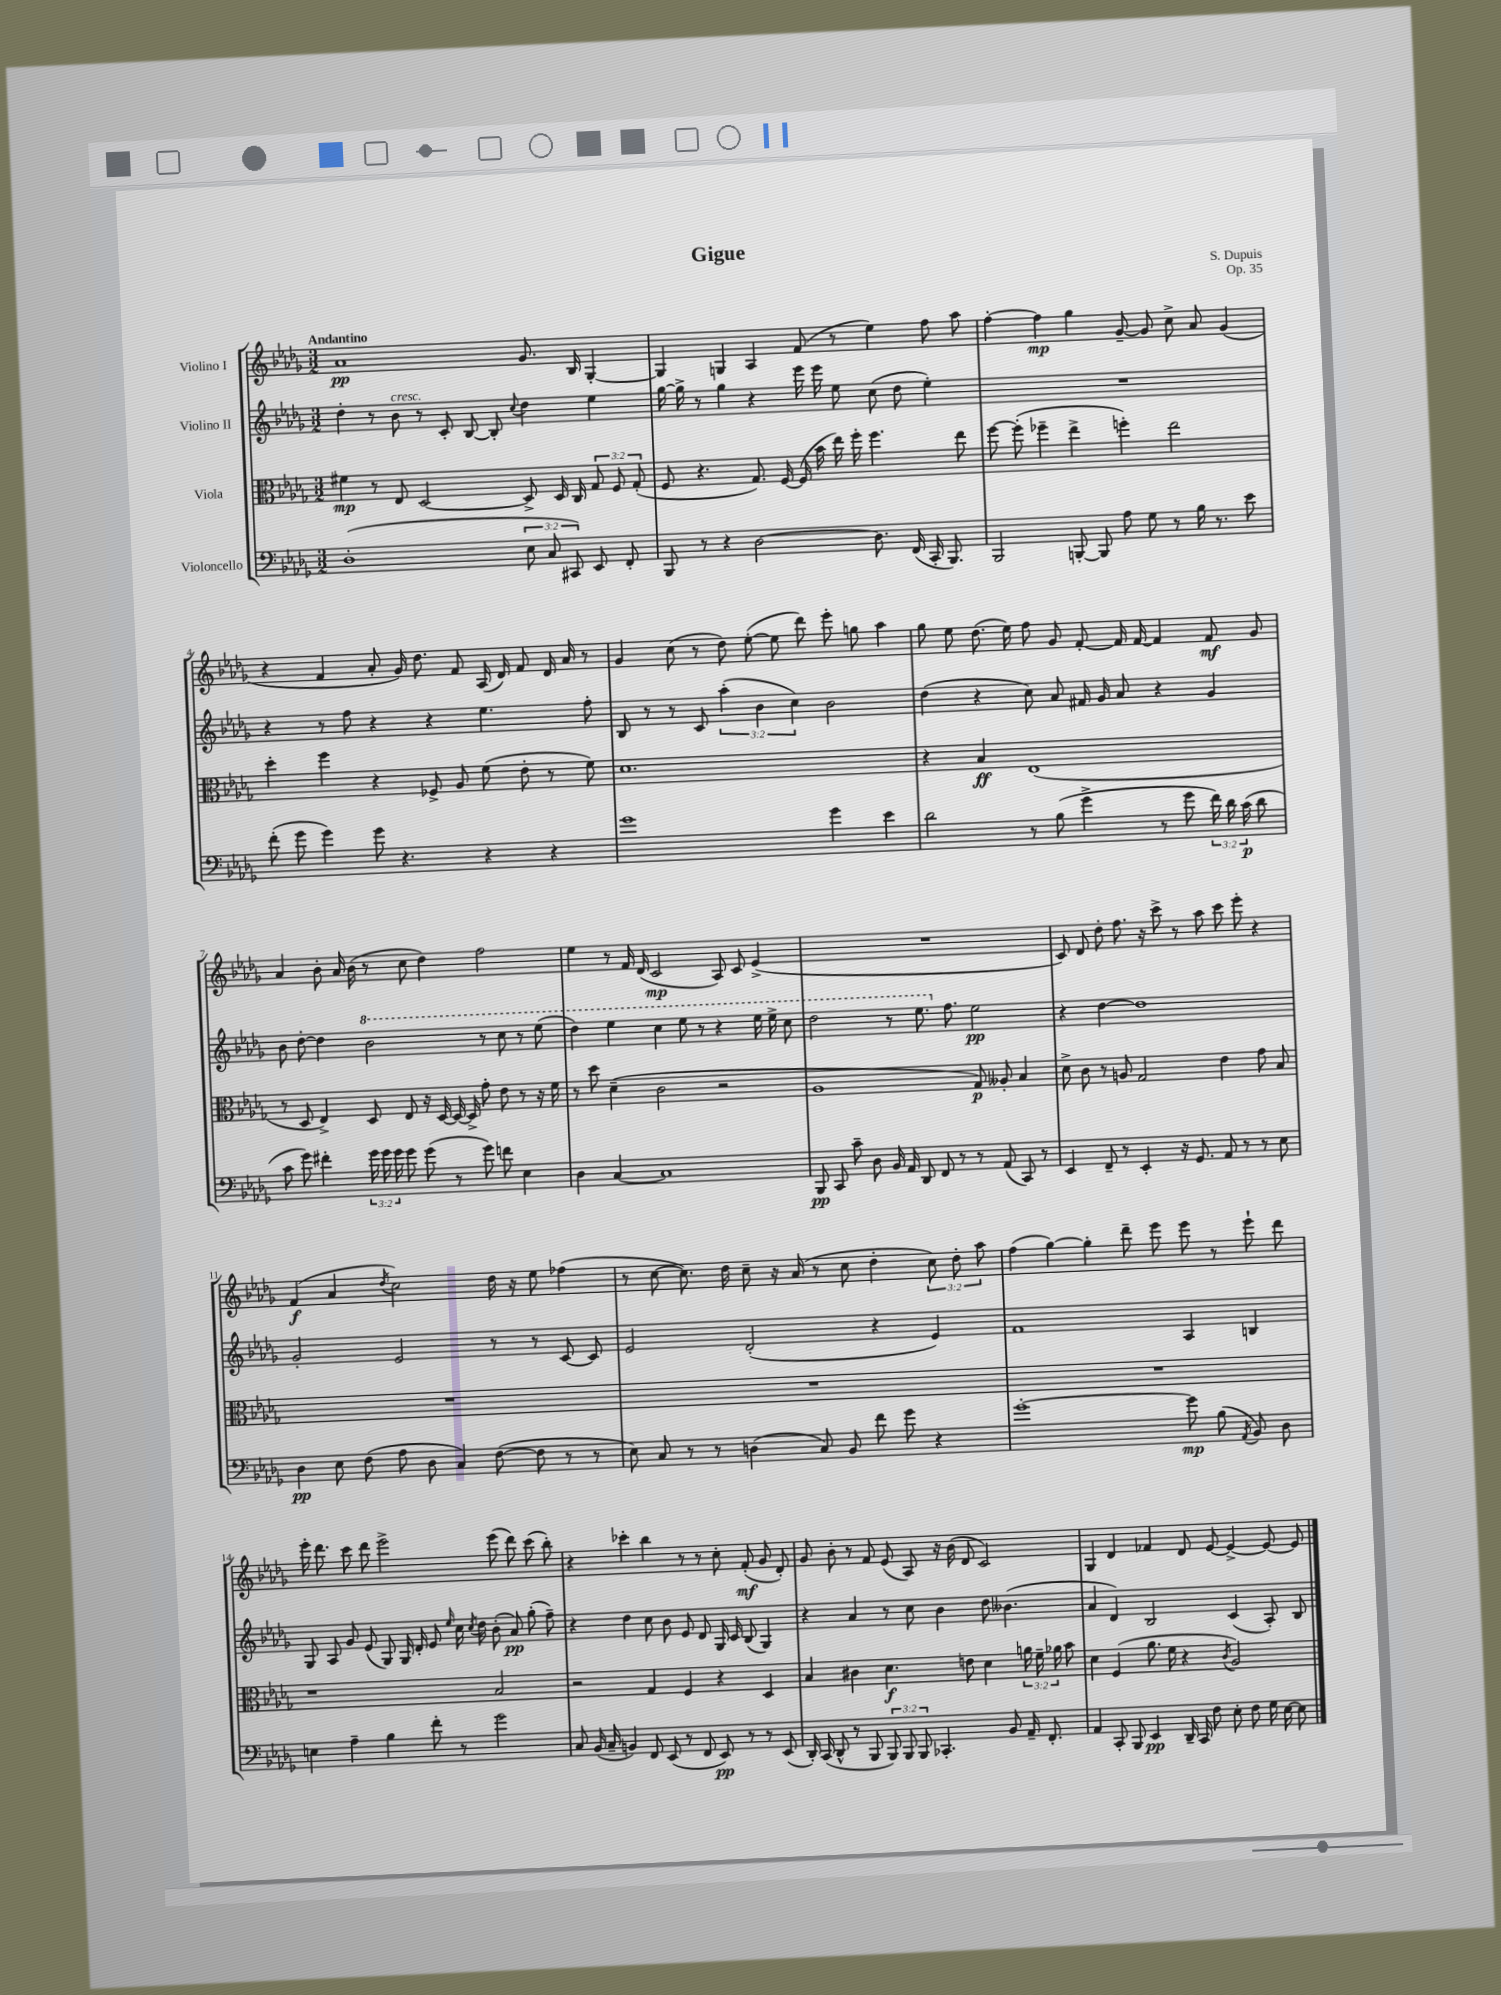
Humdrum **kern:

**kern	**kern	**kern	**kern
*staff4	*staff3	*staff2	*staff1
*clefF4	*clefC3	*clefG2	*clefG2
*k[b-e-a-d-g-]	*k[b-e-a-d-g-]	*k[b-e-a-d-g-]	*k[b-e-a-d-g-]
*M3/2	*M3/2	*M3/2	*M3/2
(1D-'	4f#	4dd-'	1a-
.	8r	8r	.
.	8E-	8b-	.
.	[2D-	8r	.
.	.	8c'	.
.	.	[8B-	.
.	.	8B-']	.
.	.	8qqcc	.
12E-	8D-^]	4dd-	8.g-
12C	.	.	.
.	16D-	.	.
12CC#)	.	.	.
.	16C	.	16B-
8EE-	12G-	4ee-	[4G-'
.	12F	.	.
8FF'	.	.	.
.	(12G-'	.	.
=	=	=	=
8BBB-	8F	[16gg-	4G-]
.	.	16gg-^]	.
8r	4.r	8r	.
4r	.	4gg-	4G
[2D-	8.G-)	4r	4A-
.	[16F	.	.
.	(16F]	16eee-	(8f
.	16b-	16eee-	.
.	16ee-)	8ee-	8r
.	16ff'	.	.
8.D-]	4.ff	(8cc	4ee-)
.	.	8dd-	.
(16FF	.	.	.
16CC'	.	4ee-')	8ff
8.BBB-)	.	.	.
.	8ee-	.	8aa-
=	=	=	=
2BBB-	[8ff	1.r	[4ff'
.	(8ff']	.	.
.	4ff-~	.	4ff]
[8BBB'	4ee-^	.	4gg-
8BBB]	.	.	.
8A-	4ff')	.	[8g-~
8G-	.	.	8g-]
8r	2ee-	.	8cc^
16B-	.	.	8a-
8.r	.	.	.
.	.	.	(4g-
8e-	.	.	.
=	=	=	=
(8f'	4dd-'	4r	4r
8g-	.	.	.
4g-)	4ff	8r	4f
.	.	8ff	.
8g-	4r	4r	8a-'
4.r	.	.	16g-)
.	.	.	8.dd-
.	8F-^	4r	.
.	8A-	.	8f
4r	(8f	4.ee-	(16A-
.	.	.	16d-)
.	8e-'	.	8f
4r	8r	.	16d-
.	.	.	16a-
.	8f)	8ff'	8r
=	=	=	=
1g-	1.d-	8B-	4g-
.	.	8r	.
.	.	8r	(8cc
.	.	8c	8r
.	.	(6aa-'	8dd-)
.	.	.	([8ee-'
.	.	6b-	.
.	.	.	8ee-]
.	.	6cc)	.
.	.	.	8ddd-)
4g-	.	2b-	8eee-'
.	.	.	8gg
4e-	.	.	4aa-
=	=	=	=
2d-	4r	(4dd-	8gg-
.	.	.	8ee-
.	4B-	4r	(8.dd-
.	.	.	16ee-)
8r	(1E-	8cc)	8ff
(8B-	.	8a-	8g-
4g-^	.	16f#	[8f'
.	.	16g-	.
.	.	8a-	16f]
.	.	.	[16f
8r	.	4r	4f]
8g-	.	.	.
24f)	.	4g-	8f
24d-	.	.	.
(24c	.	.	.
8d-	.	.	8g-
=	=	=	=
8c	8r	8b-	4a-
8g-)	8D-	[8dd-'	.
4f#'	4E-^)	4dd-]	8b-'
.	.	.	16a-
.	.	.	(16b-
24g-	8D-	2bb-	8r
24g-	.	.	.
24g-	.	.	.
8g-	8E-	.	8cc
(8g-	16r	.	4dd-)
.	[16D-	.	.
8r	16D-_	.	.
.	16D-^]	.	.
8g-)	8g-'	8r	2ff
8f	8e-	8ccc	.
4E-	8r	8r	.
.	16r	(8eee-	.
.	16f	.	.
=	=	=	=
4D-	8r	4ddd-)	4ee-
.	8dd-	.	.
[4C	(4d-~	4eee-	8r
.	.	.	16f
.	.	.	(16d-
1C]	2c	4ccc	2c
.	.	8eee-	.
.	.	8r	.
.	2r	4r	8A-)
.	.	.	8c
.	.	16eee-	(4e-^
.	.	16eee-^	.
.	.	8ccc	.
=	=	=	=
8BBB-	1A-	2ddd-	1.r
8CC	.	.	.
8c~	.	.	.
8D-	.	.	.
16BB-	.	8r	.
16AA-	.	.	.
8DD-	.	8.eee-	.
8FF	.	.	.
.	.	8.ff	.
8r	.	.	.
8r	8G-)	2ee-	.
(8AA-	8A--'	.	.
8CC)	4B-	.	.
8r	.	.	.
=	=	=	=
4EE-	8d-^	4r	8c)
.	8c	.	8d-
8FF~	8r	[4dd-	8dd-'
8r	8A	.	8.ff
4EE-'	2G-	1dd-]	.
.	.	.	16r
.	.	.	8ccc^
16r	.	.	8r
8.GG-	.	.	.
.	.	.	8aa-
8AA-	4e-	.	8ccc
8r	.	.	8eee-'
8r	8g-	.	4r
8E-	8B-	.	.
=	=	=	=
4D-	1.r	2g-'	(4f
8E-	.	.	4a-
(8F	.	.	.
.	.	.	8qdd-
8A-	.	2e-	2cc)
8D-	.	.	.
4C)	.	.	.
([8F	.	8r	16dd-
.	.	.	16r
8F]	.	8r	8ee-
8r	.	[8c	(4ff-
8r	.	8c]	.
=	=	=	=
8E-)	1.r	2e-	8r
8C	.	.	[8cc
8r	.	.	8.cc])
8r	.	.	.
.	.	.	16dd-
(4D	.	(2d-'	8cc~
.	.	.	16r
.	.	.	(16a-
8C)	.	.	8r
8BB-	.	.	8cc
8f	.	4r	4dd-'
8g-	.	.	.
4r	.	4e-)	12cc)
.	.	.	12dd-'
.	.	.	12aa-
=	=	=	=
[1g-'	1.r	1f	(4ff
.	.	.	[4gg-)
.	.	.	4gg-']
.	.	.	8ddd-~
.	.	.	8eee-
8g-]	.	4A-	8eee-
(8B-	.	.	8r
8qAA-	.	.	.
8BB-)	.	4B	8eee-`
8D-	.	.	8ddd-
=	=	=	=
4E	1r	8G-	16eee-'
.	.	.	8.ddd-
.	.	8A-	.
4A-~	.	8g-	8ccc
.	.	(8e-	8ddd-
4B-	.	8G-)	2eee-^
.	.	16G-	.
.	.	16d-'	.
8f'	.	8e-	.
.	.	16qqee-	.
8r	.	16cc	.
.	.	8qcc	.
.	.	16dd-	.
2g-	2B-	(8b-'	(8eee-
.	.	8a-)	8ddd-)
.	.	(8gg-'	(8ccc
.	.	8ff~)	8bb-')
=	=	=	=
8C	2r	4r	4r
(16BB-	.	.	.
16C~	.	.	.
4BB)	.	4dd-	4ccc-'
8FF	4G-	8cc	4bb-
(8EE-	.	8b-	.
8r	4F	8e-	8r
8FF	.	8d-	8r
8EE-)	4r	16G-	8cc'
.	.	16c	.
8r	.	(8B-	(8f'
8r	4D-	4G-)	8g-
(8EE-	.	.	8d-')
=	=	=	=
16DD-')	4B-	4r	8g-
(16CC	.	.	.
8DD-^^	.	.	8b-'
8r	4c#	4a-	8r
8BBB-	.	.	8f
12BBB-)	4.d-	8r	(8e-
12BBB-	.	.	.
.	.	8cc	8A-)
12BBB-	.	.	.
4.CC-'	.	4b-	16r
.	.	.	(16b-
.	8e	.	8d-
.	4d-	8dd-	2c)
8BB-	.	(4.b--	.
16AA-~	24a	.	.
.	24f~	.	.
8.FF'	.	.	.
.	24a-	.	.
.	8b-	.	.
=	=	=	=
4AA-	4d-	4a-	4G-
8CC'	(4F	4d-)	4d-
8BBB-	.	.	.
4EE-	8.a-	2B-	4f-
.	16f	.	.
16DD-~	4r	.	8d-
16CC	.	.	.
8F	.	.	[8e-
.	8qc	.	.
8E-'	2A-)	(4c	4e-^_
8F	.	.	.
16G-	.	8A-')	8e-_
[16E-	.	.	.
8E-]	.	8B-	8e-]
==	==	==	==
*-	*-	*-	*-
